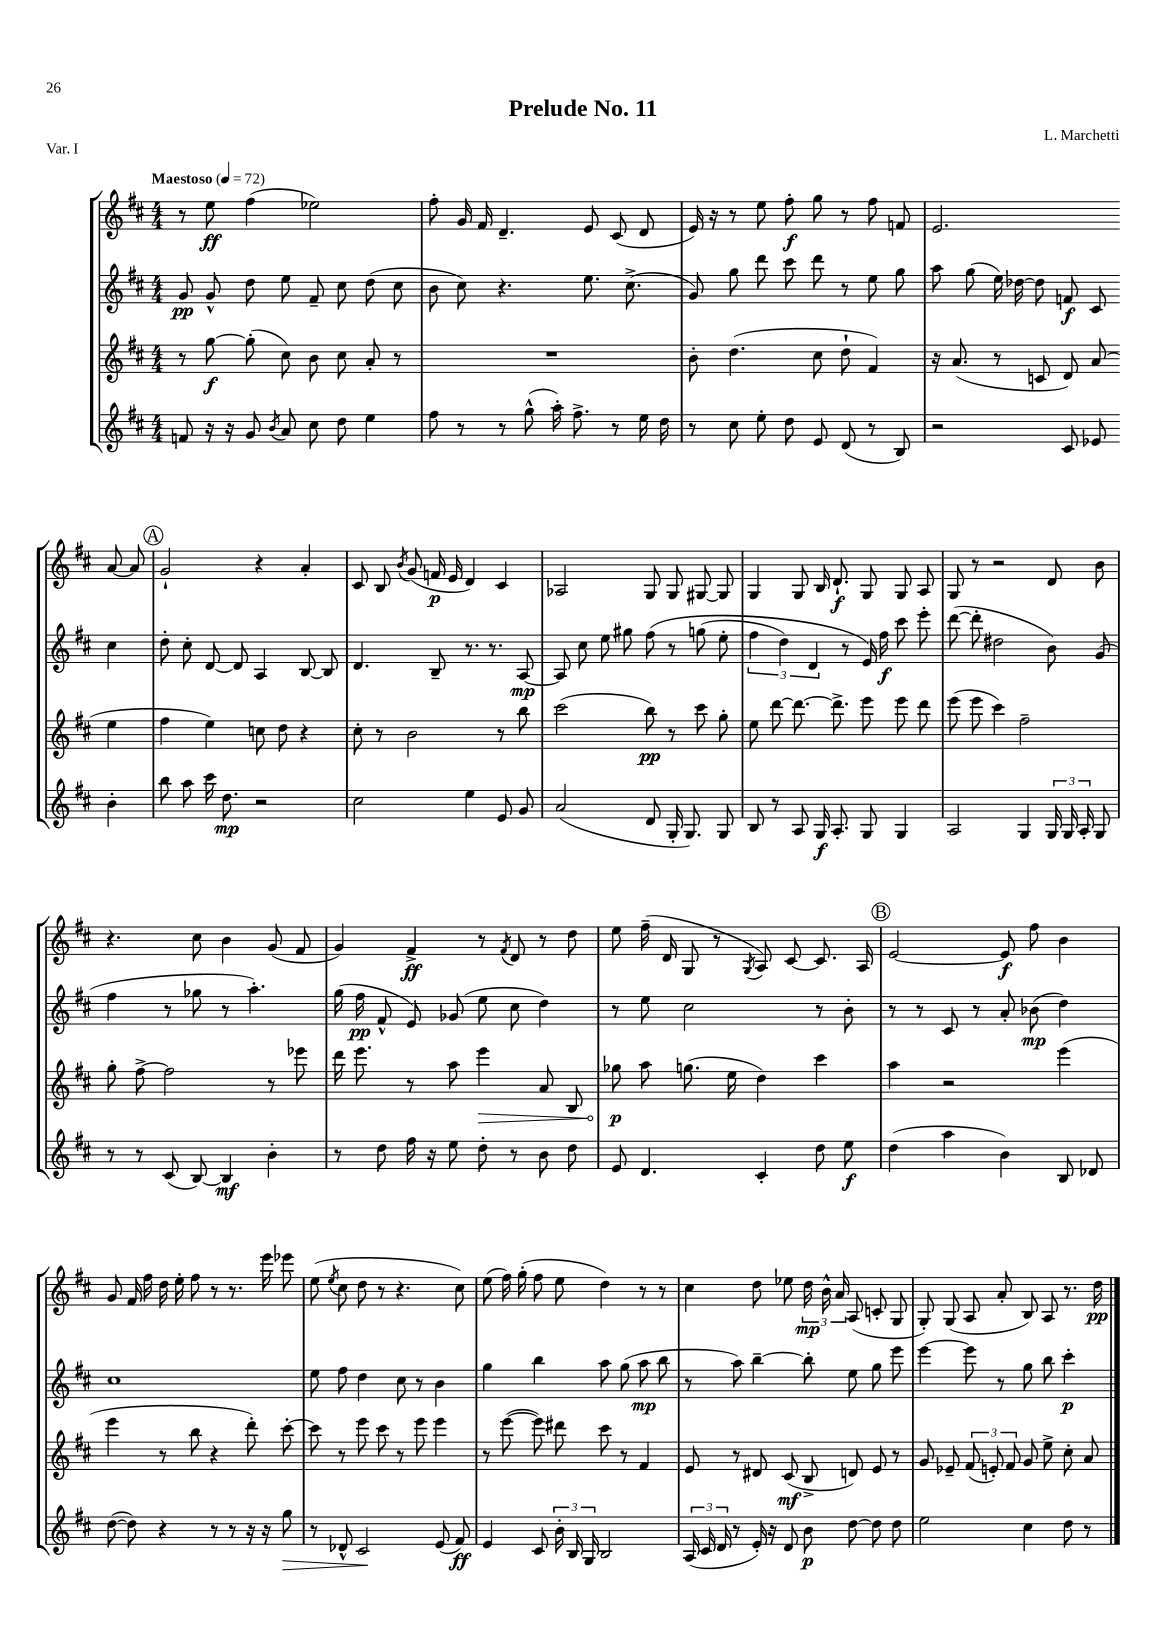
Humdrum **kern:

**kern	**kern	**kern	**kern
*staff4	*staff3	*staff2	*staff1
*clefG2	*clefG2	*clefG2	*clefG2
*k[f#c#]	*k[f#c#]	*k[f#c#]	*k[f#c#]
*M4/4	*M4/4	*M4/4	*M4/4
*MM72	*MM72	*MM72	*MM72
8f/	8r	8g/	8r
16r	[8gg\	8g^^/	8ee\
16r	.	.	.
8g/	(8gg'\]	8dd\	(4ff#\
8qb/	.	.	.
8a/	8cc#\)	8ee\	.
8cc#\	8b\	8f#~/	2ee-\)
8dd\	8cc#\	8cc#\	.
4ee\	8a'/	(8dd\	.
.	8r	8cc#\	.
=	=	=	=
8ff#\	1r	8b\	8ff#'\
8r	.	8cc#\)	16g/
.	.	.	16f#/
8r	.	4.r	4.d~/
(8gg^^\	.	.	.
16aa'\)	.	.	.
8.ff#^\	.	.	.
.	.	8.ee\	8e/
8r	.	.	(8c#/
.	.	(8.cc#^\	.
16ee\	.	.	8d/
16dd\	.	.	.
=	=	=	=
8r	8b'\	8g/)	16e/)
.	.	.	16r
8cc#\	(4.dd\	8gg\	8r
8ee'\	.	8ddd\	8ee\
8dd\	.	8ccc#\	8ff#'\
8e/	8cc#\	8ddd\	8gg\
(8d/	8dd`\	8r	8r
8r	4f#/)	8ee\	8ff#\
8B/)	.	8gg\	8f/
=	=	=	=
2r	16r	8aa\	2.e/
.	(8.a/	.	.
.	.	(8gg\	.
.	8r	16ee\)	.
.	.	[16dd-\	.
.	8c/	8dd-\]	.
8c#/	8d/)	8f/	.
8e-/	(8a/	8c#/	.
4b'\	4ee\	4cc#\	[8a/
.	.	.	8a/]
=	=	=	=
8bb\	4ff#\	8dd'\	2g`/
8aa\	.	8cc#'\	.
16ccc#\	4ee\)	[8d/	.
8.dd\	.	.	.
.	.	8d/]	.
2r	8cc\	4A/	4r
.	8dd\	.	.
.	4r	[8B/	4a'/
.	.	8B/]	.
=	=	=	=
2cc#\	8cc#'\	4.d/	8c#/
.	8r	.	8B/
.	.	.	8qb/
.	2b\	.	(8g/
.	.	8B~/	16f/
.	.	.	16e/
4ee\	.	8.r	4d/)
.	.	8.r	.
8e/	8r	.	4c#/
8g/	8bb\	[8A/	.
=	=	=	=
(2a/	(2ccc#\	8A/]	2A-/
.	.	8cc#\	.
.	.	8ee\	.
.	.	8gg#\	.
8d/	8bb\)	&(8ff#\	8G/
16G'/	8r	8r	8G/
8.G/)	.	.	.
.	8ccc#\	(8gg\	[8G#/
8G/	8gg'\	8ee'\	8G#/]
=	=	=	=
8B/	8ee\	6ff#\	4G/
8r	[8ddd\	.	.
.	.	6dd\)	.
8A/	8.ddd\_	.	8G/
.	.	6d/	.
16G/	.	.	16B/
8.A'/	8.ddd^\]	.	8.d`/
.	.	8r	.
8G/	8eee\	16e/&)	8G/
.	.	16ff#\	.
4G/	8eee\	8ccc#\	8G/
.	8ddd\	8eee'\	8A/
=	=	=	=
2A/	(8eee\	([8ddd\	8G/
.	8eee\	8ddd'\]	8r
.	4ccc#\)	2dd#\	2r
4G/	2ff#~\	.	.
24G/	.	8b\)	8d/
24G/	.	.	.
24A'/	.	.	.
8G/	.	(8g/	8b\
=	=	=	=
8r	8gg'\	4ff#\	4.r
8r	[8ff#^\	.	.
(8c#/	2ff#\]	8r	.
[8B/)	.	8gg-\	8cc#\
4B/]	.	8r	4b\
.	.	4.aa'\)	.
4b'\	8r	.	(8g/
.	8eee-\	.	8f#/
=	=	=	=
8r	16ddd\	(16gg\	4g/)
.	8.eee\	16ff#\	.
8dd\	.	8f#^^/	.
16ff#\	8r	8e/)	4f#^/
16r	.	.	.
8ee\	8aa\	(8g-/	.
8dd'\	4eee\	8ee\	8r
.	.	.	8qf#/
8r	.	8cc#\	8d/
8b\	8a/	4dd\)	8r
8dd\	8B/	.	8dd\
=	=	=	=
8e/	8gg-\	8r	8ee\
4.d/	8aa\	8ee\	(16ff#~\
.	.	.	16d/
.	(8.gg\	2cc#\	8G/
.	.	.	8r
.	16ee\	.	.
.	.	.	8qG/
4c#'/	4dd\)	.	8A/)
.	.	.	[8c#/
8dd\	4ccc#\	8r	8.c#/]
8ee\	.	8b'\	.
.	.	.	16A/
=	=	=	=
(4dd\	4aa\	8r	[2e/
.	.	8r	.
4aa\	2r	8c#/	.
.	.	8r	.
4b\)	.	8a'/	8e/]
.	.	(8b-\	8ff#\
8B/	(4eee\	4dd\)	4b\
8d-/	.	.	.
=	=	=	=
([8dd\	4eee\	1cc#	8g/
8dd\])	.	.	16f#/
.	.	.	16ff#\
4r	8r	.	16dd\
.	.	.	16ee'\
.	8bb\	.	8ff#\
8r	4r	.	8r
8r	.	.	8.r
16r	8ddd'\)	.	.
16r	.	.	16eee\
8gg\	[8ccc#'\	.	8eee-\
=	=	=	=
8r	8ccc#\]	8ee\	(8ee\
.	.	.	8qee/
8d-^^/	8r	8ff#\	8cc#\
2c#/	8eee\	4dd\	8dd\
.	8ccc#\	.	8r
.	8r	8cc#\	4.r
.	8eee\	8r	.
(8e/	4eee\	4b\	.
8f#/)	.	.	8cc#\)
=	=	=	=
4e/	8r	4gg\	(8ee\
.	([8eee\	.	16ff#\)
.	.	.	(16gg'\
8c#/	8eee\])	4bb\	8ff#\
24b'\	8ddd#\	.	8ee\
24B/	.	.	.
24G/	.	.	.
2B/	8ccc#\	8aa\	4dd\)
.	8r	(8gg\	.
.	4f#/	8aa\	8r
.	.	8bb\	8r
=	=	=	=
(24A/	8e/	8r	4cc#\
24c#/	.	.	.
24d/	.	.	.
8r	8r	8aa\)	.
16e'/)	8d#/	[4bb~\	8dd\
16r	.	.	.
8d/	(8c#/	.	8ee-\
8b\	8B^/	8bb'\]	24dd\
.	.	.	24b^^\
.	.	.	24a/
[8dd\	8d/)	8ee\	(8A/
8dd\]	8e/	8gg\	8c'/
8dd\	8r	8eee\	8G/
=	=	=	=
2ee\	8g/	[4eee\	8G'/)
.	8e-~/	.	(8G/
.	(12f#/	8eee\]	8A/
.	12e'/)	.	.
.	.	8r	8a'/
.	12f#/	.	.
4cc#\	8g/	8gg\	8B/)
.	8ee^\	8bb\	8A/
8dd\	8cc#'\	4ccc#'\	8.r
8r	8a/	.	.
.	.	.	16dd\
==	==	==	==
*-	*-	*-	*-
